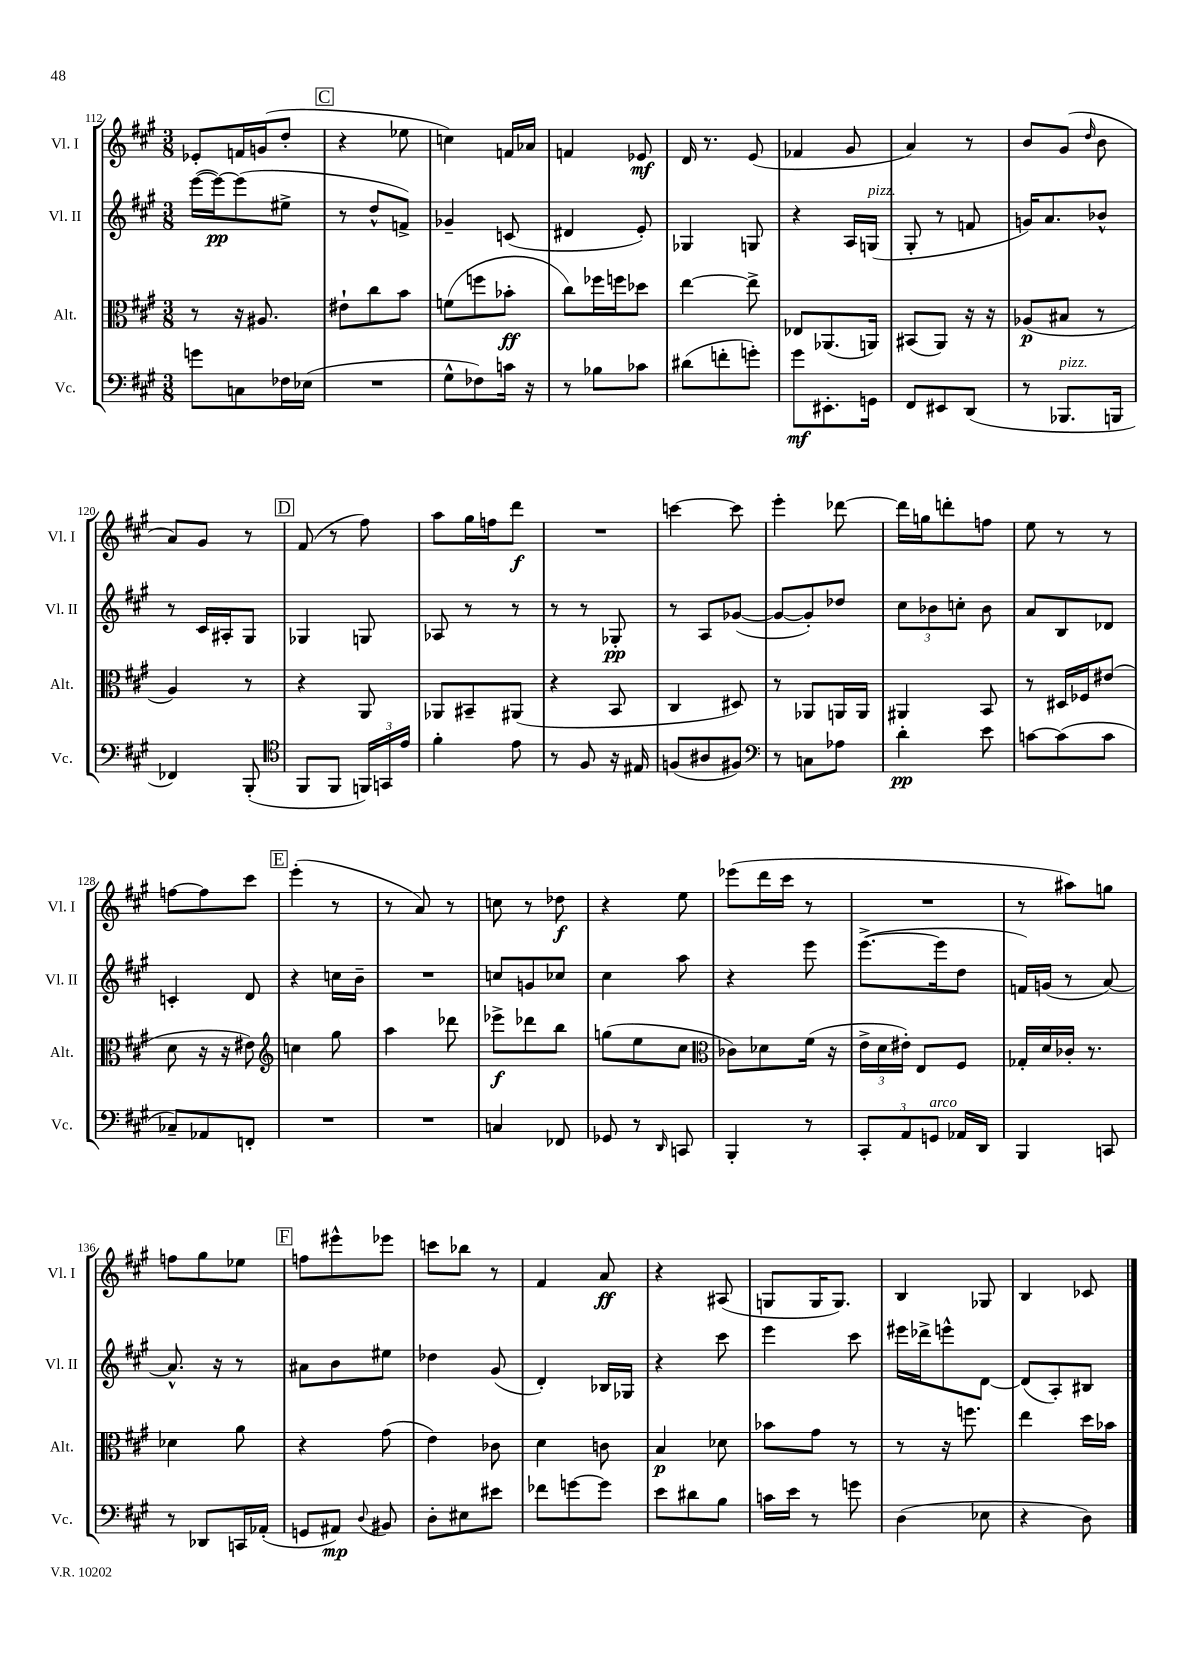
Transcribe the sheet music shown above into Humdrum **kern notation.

**kern	**kern	**kern	**kern
*staff4	*staff3	*staff2	*staff1
*clefF4	*clefC3	*clefG2	*clefG2
*k[f#c#g#]	*k[f#c#g#]	*k[f#c#g#]	*k[f#c#g#]
*M3/8	*M3/8	*M3/8	*M3/8
8g	8r	([16eee	8e-'
.	.	16eee_)	.
8C	16r	(8eee]	16f
.	8.A#	.	(16g
16F-	.	8ee#^	8dd'
(16E-	.	.	.
=	=	=	=
4.r	8e#`	8r	4r
.	8cc#	8dd^^	.
.	8b	8f^)	8ee-
=	=	=	=
8G#^^	(8f	4g-~	4cc)
8F-)	8ff	.	.
16c	8b-'	(8c	16f
16r	.	.	16a-
=	=	=	=
8r	8cc#)	4d#	4f
8B-	16ff-	.	.
.	16ff	.	.
8c-	8dd-	8e')	8e-
=	=	=	=
(8d#	[4ee	4G-	16d
.	.	.	8.r
8f'	.	.	.
8g')	8ee^]	8G	(8e
=	=	=	=
8g#	8E-	4r	4f-
8.EE#'	(8.AA-	.	.
.	.	16A	8g#
16GG	16AA)	(16G	.
=	=	=	=
8FF#	(8BB#	8G#'	4a)
8EE#	8AA)	8r	.
(8DD	16r	8f	8r
.	16r	.	.
=	=	=	=
8r	(8A-	16g)	8b
.	.	8.a	.
8.BBB-	8B#	.	(8g#
.	.	.	16qqdd
.	8r	8b-^^	8b
16BBB	.	.	.
=	=	=	=
4FF-)	4A)	8r	8a)
.	.	16c#	8g#
.	.	16A#'	.
(8BBB'	8r	8G#	8r
=	=	=	=
*clefC4	*	*	*
8FF#	4r	4G-	(8f#
8FF#	.	.	8r
24FF)	8AA	8G	8ff#)
24GG	.	.	.
24e	.	.	.
=	=	=	=
4f#'	8AA-	8A-	8aa
.	8BB#~	8r	16gg#
.	.	.	16ff
8e	(8AA#	8r	8ddd
=	=	=	=
8r	4r	8r	4.r
8F#	.	8r	.
16r	8BB	8G-'	.
16E#	.	.	.
=	=	=	=
(8F	4C#	8r	[4ccc
8A#	.	8A	.
8F#)	8D#)	([8g-	8ccc]
=	=	=	=
*clefF4	*	*	*
8r	8r	8g-_	4eee'
8C	8AA-	8g-'])	.
8A-	16AA	8dd-	[8ddd-
.	16AA	.	.
=	=	=	=
4d'	4AA#	12cc#	16ddd-]
.	.	.	16gg
.	.	12b-	.
.	.	.	8ddd'
.	.	12cc'	.
8e	8BB	8b-	8ff
=	=	=	=
[8c	8r	8a	8ee
(8c]	16D#	8B	8r
.	16F-	.	.
8c	(8e#	8d-	8r
=	=	=	=
8C-~)	8d	4c'	[8ff
8AA-	16r	.	8ff]
.	16r	.	.
8FF'	8e#)	8d	8ccc#
=	=	=	=
*	*clefG2	*	*
4.r	4cc	4r	(4eee'
.	8gg#	16cc	8r
.	.	16b~	.
=	=	=	=
4.r	4aa	4.r	8r
.	.	.	8a)
.	8ddd-	.	8r
=	=	=	=
4C	8eee-^	8cc	8cc
.	8ddd-	8g	8r
8FF-	8bb	8cc-	8dd-
=	=	=	=
8GG-	(8gg	4cc#	4r
8r	8ee	.	.
16qqDD	.	.	.
8CC	8cc#	8aa	8ee
=	=	=	=
*	*clefC3	*	*
4BBB'	8c-)	4r	(8eee-
.	8d-	.	16ddd
.	.	.	16ccc#
8r	(16f#	8eee	8r
.	16r	.	.
=	=	=	=
12CC#'	24e^	([8.eee^	4.r
.	24d	.	.
12AA	24e#')	.	.
.	8E	.	.
12GG	.	.	.
.	.	16eee]	.
16AA-	8F#	8dd	.
16DD	.	.	.
=	=	=	=
4BBB	16G-'	16f)	8r
.	16d	(16g	.
.	16c-'	8r	8aa#)
.	8.r	.	.
8CC	.	[8a)	8gg
=	=	=	=
8r	4d-	8.a^^]	8ff
8DD-	.	.	8gg#
.	.	16r	.
16CC	8a	8r	8ee-
(16AA-'	.	.	.
=	=	=	=
8GG	4r	8a#	8ff
8AA#)	.	8b	8eee#^^
8qqD	.	.	.
8BB#	(8g#	8ee#	8eee-
=	=	=	=
8D'	4e)	4dd-	8ccc
8E#	.	.	8bb-
8e#	8c-	(8g#	8r
=	=	=	=
8f-	4d	4d')	4f#
[8g	.	.	.
8g]	8c	16B-	8a
.	.	16G-	.
=	=	=	=
8e	4B	4r	4r
8d#	.	.	.
8B	8d-	8ccc#	(8A#
=	=	=	=
16c	8b-	4eee	8G
16e	.	.	.
8r	8g#	.	16G
.	.	.	8.G)
8g	8r	8ccc#	.
=	=	=	=
(4D	8r	16eee#	4B
.	.	16ddd-^	.
.	16r	8eee^^	.
.	8.ff	.	.
8E-	.	[8d	8G-
=	=	=	=
4r	4ee	(8d]	4B
.	.	8A')	.
8D)	16dd	8B#	8c-
.	16b-	.	.
==	==	==	==
*-	*-	*-	*-
